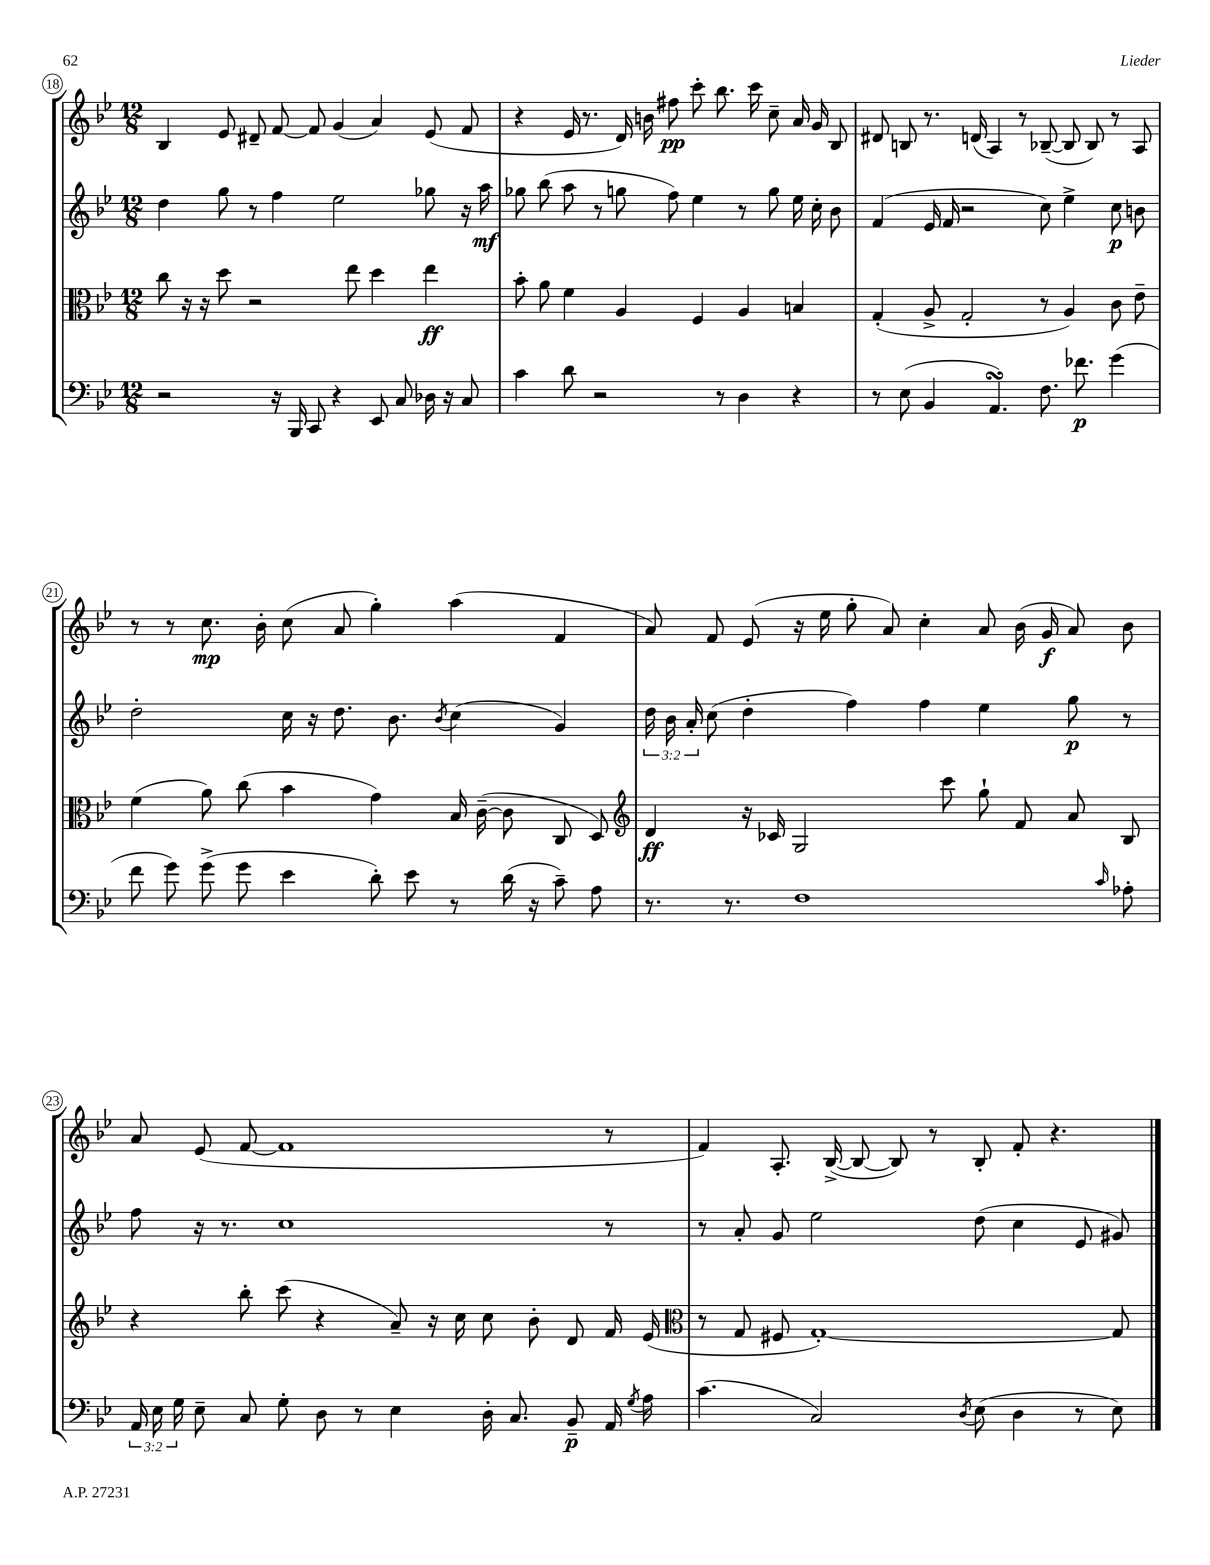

**kern	**dynam	**kern	**dynam	**kern	**dynam	**kern	**dynam
*part4	*part4	*part3	*part3	*part2	*part2	*part1	*part1
*staff4	*staff4	*staff3	*staff3	*staff2	*staff2	*staff1	*staff1
*clefF4	*	*clefC3	*	*clefG2	*	*clefG2	*
*k[b-e-]	*	*k[b-e-]	*	*k[b-e-]	*	*k[b-e-]	*
*M12/8	*	*M12/8	*	*M12/8	*	*M12/8	*
=18	=18	=18	=18	=18	=18	=18	=18
2r	.	8cc\	.	4dd\	.	4B-/	.
.	.	16r	.	.	.	.	.
.	.	16r	.	.	.	.	.
.	.	8dd\	.	8gg\	.	8e-/	.
.	.	2r	.	8r	.	8d#X~/	.
16r	.	.	.	4ff\	.	[8f/	.
16BBB-/	.	.	.	.	.	.	.
8CC/	.	.	.	.	.	8f/]	.
4r	.	.	.	2ee-\	.	(4g/	.
.	.	8ee-\	.	.	.	.	.
8EE-/	.	4dd\	.	.	.	4a/)	.
8C/	.	.	.	.	.	.	.
16D-X\	.	4ee-\	ff	8gg-X\	.	(8e-/	.
16r	.	.	.	.	.	.	.
8C/	.	.	.	16r	.	8f/	.
.	.	.	.	16aa\	mf	.	.
=19	=19	=19	=19	=19	=19	=19	=19
4c\	.	8b-'\	.	8gg-X\	.	4r	.
.	.	8a\	.	(8bb-\	.	.	.
8d\	.	4f\	.	8aa\	.	16e-/	.
.	.	.	.	.	.	8.r	.
2r	.	.	.	8r	.	.	.
.	.	4A/	.	8ggn\	.	16d/)	.
.	.	.	.	.	.	16bn\	.
.	.	.	.	8ff\)	.	8ff#X\	pp
.	.	4F/	.	4ee-\	.	8ccc'\	.
8r	.	.	.	.	.	8.bb-\	.
4D\	.	4A/	.	8r	.	.	.
.	.	.	.	.	.	16ccc\	.
.	.	.	.	8gg\	.	8cc~\	.
4r	.	4Bn/	.	16ee-\	.	16a/	.
.	.	.	.	16cc'\	.	16g/	.
.	.	.	.	8b-\	.	8B-/	.
=20	=20	=20	=20	=20	=20	=20	=20
8r	.	(4G'/	.	(4f/	.	8d#X/	.
(8E-\	.	.	.	.	.	8Bn/	.
4BB-/	.	8A^/	.	16e-/	.	8.r	.
.	.	.	.	16f/	.	.	.
.	.	2G'/	.	2r	.	.	.
.	.	.	.	.	.	(16dn/	.
4.AAsSsS/)	.	.	.	.	.	4A/)	.
.	.	.	.	.	.	8r	.
8.F\	.	8r	.	8cc\)	.	([8B-X~/	.
.	.	4A/)	.	4ee-^\	.	8B-/]	.
8.f-X\	p	.	.	.	.	.	.
.	.	.	.	.	.	8B-/)	.
(4g\	.	8c\	.	8cc\	p	8r	.
.	.	8e-~\	.	8bn\	.	8A/	.
!!LO:LB:g=z
=21	=21	=21	=21	=21	=21	=21	=21
8f\	.	(4f\	.	2dd'\	.	8r	.
8g\)	.	.	.	.	.	8r	.
(8g^\	.	8a\)	.	.	.	8.cc\	mp
8g\	.	(8cc\	.	.	.	.	.
.	.	.	.	.	.	16b-'\	.
4e-\	.	4b-\	.	16cc\	.	(8cc\	.
.	.	.	.	16r	.	.	.
.	.	.	.	8.dd\	.	8a/	.
8d'\)	.	4g\)	.	.	.	4gg'\)	.
.	.	.	.	8.b-\	.	.	.
8e-\	.	.	.	.	.	.	.
.	.	.	.	8qb-/	.	.	.
8r	.	16B-/	.	(4cc\	.	(4aa\	.
.	.	([16c~\	.	.	.	.	.
(16d\	.	8c\]	.	.	.	.	.
16r	.	.	.	.	.	.	.
8c~\)	.	8C/	.	4g/)	.	4f/	.
8A\	.	8D/)	.	.	.	.	.
=22	=22	=22	=22	=22	=22	=22	=22
*	*	*clefG2	*	*	*	*	*
8.r	.	4d/	ff	24dd\	.	8a/)	.
.	.	.	.	24b-\	.	.	.
.	.	.	.	24a'/	.	.	.
.	.	.	.	(8cc\	.	8f/	.
8.r	.	.	.	.	.	.	.
.	.	16r	.	4dd'\	.	(8e-/	.
.	.	16c-X/	.	.	.	.	.
1F	.	2G/	.	.	.	16r	.
.	.	.	.	.	.	16ee-\	.
.	.	.	.	4ff\)	.	8gg'\	.
.	.	.	.	.	.	8a/)	.
.	.	.	.	4ff\	.	4cc'\	.
.	.	8ccc\	.	.	.	.	.
.	.	8gg`\	.	4ee-\	.	8a/	.
.	.	8f/	.	.	.	(16b-\	.
.	.	.	.	.	.	16g/	f
.	.	8a/	.	8gg\	p	8a/)	.
16qqc/	.	.	.	.	.	.	.
8A-X'\	.	8B-/	.	8r	.	8b-\	.
!!LO:LB:g=z
=23	=23	=23	=23	=23	=23	=23	=23
24AA/	.	4r	.	8ff\	.	8a/	.
24E-\	.	.	.	.	.	.	.
24G\	.	.	.	.	.	.	.
8E-~\	.	.	.	16r	.	(8e-/	.
.	.	.	.	8.r	.	.	.
8C/	.	8bb-'\	.	.	.	[8f/	.
8G'\	.	(8ccc\	.	1cc	.	1f]	.
8D\	.	4r	.	.	.	.	.
8r	.	.	.	.	.	.	.
4E-\	.	8a~/)	.	.	.	.	.
.	.	16r	.	.	.	.	.
.	.	16cc\	.	.	.	.	.
16D'\	.	8cc\	.	.	.	.	.
8.C/	.	.	.	.	.	.	.
.	.	8b-'\	.	.	.	.	.
8BB-~/	p	8d/	.	.	.	.	.
16AA/	.	16f/	.	8r	.	8r	.
8qG/	.	.	.	.	.	.	.
16A\	.	(16e-/	.	.	.	.	.
=24	=24	=24	=24	=24	=24	=24	=24
*	*	*clefC3	*	*	*	*	*
(4.c\	.	8r	.	8r	.	4f/)	.
.	.	8G/	.	8a'/	.	.	.
.	.	8F#X/	.	8g/	.	8.A'/	.
2C/)	.	[1G')	.	2ee-\	.	.	.
.	.	.	.	.	.	([16B-^/	.
.	.	.	.	.	.	8B-/_	.
.	.	.	.	.	.	8B-/])	.
.	.	.	.	.	.	8r	.
8qD/	.	.	.	.	.	.	.
(8E-\	.	.	.	(8dd\	.	8B-'/	.
4D\	.	.	.	4cc\	.	8f'/	.
.	.	.	.	.	.	4.r	.
8r	.	.	.	8e-/	.	.	.
8E-\)	.	8G/]	.	8g#X/)	.	.	.
==	==	==	==	==	==	==	==
*-	*-	*-	*-	*-	*-	*-	*-
